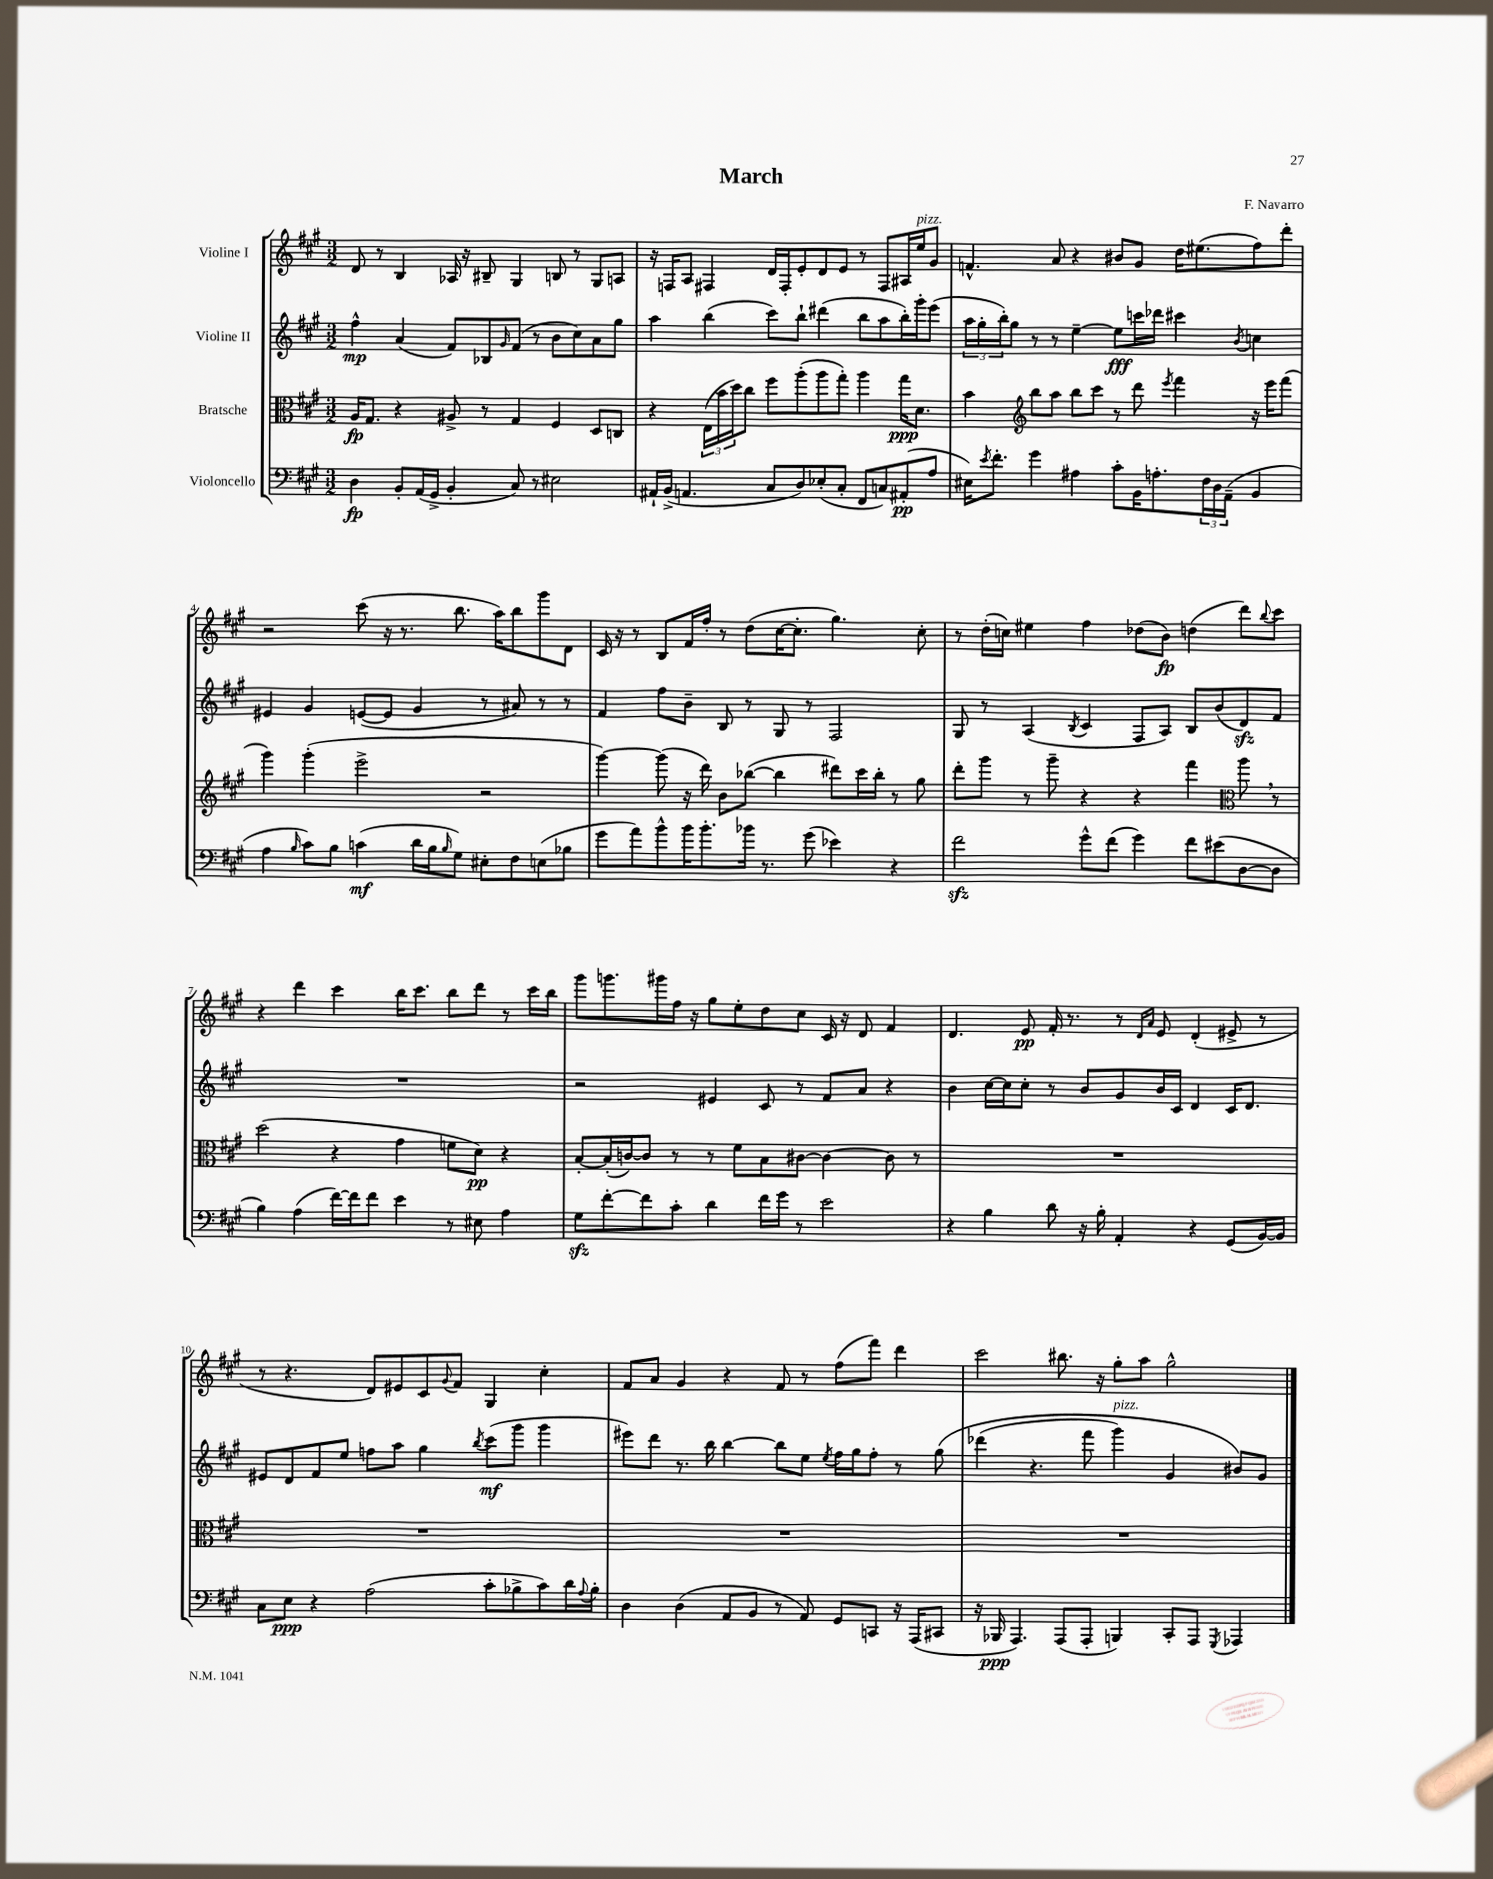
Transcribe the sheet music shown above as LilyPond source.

\header { title = "March" composer = "F. Navarro" }
<<
\new StaffGroup <<
\new Staff = "s0" \with { instrumentName = "Violine I" } {
    \clef treble \key a \major \numericTimeSignature \time 3/2
    d'8 r8 b4 aes16 r16 bis8-- gis4 b8 r8 gis8 a8 |
    r16 f16 a8 fis4 d'16 fis16-. e'8-. d'8 e'8 r8 fis8 ais16 e''16^\markup { \italic "pizz." } gis'8 |
    f'4.-^ a'8 r4 bis'8 gis'8 d''16 eis''8.( fis''8) d'''8-. |
    r2 cis'''8( r16 r8. b''8. a''16) b''8 gis'''8 d'8 |
    cis'16 r16 r8 b8 fis'16 fis''16-. r8 d''8( cis''16~ cis''8.-. gis''4.) cis''8-. |
    r8 d''16-.( c''16) eis''4 fis''4 des''8( b'8\fp) d''4( d'''8) \appoggiatura { b''8 } cis'''8 |
    r4 d'''4 cis'''4 b''16 cis'''8. b''8 d'''8 r8 cis'''16 b''16 |
    gis'''8 g'''8. gis'''16 fis''16 r16 gis''8 e''8-. d''8 cis''8 cis'16 r16 d'8 fis'4 |
    d'4. e'8\pp fis'16-. r8. r8 \grace { d'16 a'16 } e'8 d'4-.( eis'8-> r8 |
    r8 r4. d'8) eis'8 cis'8 \appoggiatura { gis'8 } fis'8 gis4 cis''4-. |
    fis'8 a'8 gis'4 r4 fis'8 r8 fis''8( fis'''8) d'''4 |
    cis'''2 bis''8. r16 gis''8-. a''8 gis''2-^ \bar "|." |
}
\new Staff = "s1" \with { instrumentName = "Violine II" } {
    \clef treble \key a \major \numericTimeSignature \time 3/2
    fis''4-^\mp a'4( fis'8) bes8 \grace { gis'16 } fis'8( r8 b'8 cis''8) a'8 gis''8 |
    a''4 b''4( cis'''8) b''8-! dis'''4( b''8 a''8 b''16-.) gis'''16-. e'''8( |
    \tuplet 3/2 { a''16 gis''16-. b''16-.) } gis''8 r8 r8 e''4~-- e''8\fff c'''16 des'''16 cis'''4 \acciaccatura { b'8 } c''4 |
    eis'4 gis'4 e'8~( e'8 gis'4 r8 ais'8) r8 r8 |
    fis'4 fis''8 b'8-- b8 r8 gis8 r8 fis2 |
    gis8 r8 a4( \acciaccatura { b8 } cis'4 fis8 a8) b8 b'8( d'8\sfz) fis'8 |
    R1. |
    r2 eis'4 cis'8 r8 fis'8 a'8 r4 |
    b'4 cis''16~ cis''16 cis''8-. r8 b'8 gis'8 b'16 cis'16 d'4 cis'16 d'8. |
    eis'8 d'8 fis'8 e''8 f''8 a''8 gis''4 \acciaccatura { b''8 } cis'''8\mf( gis'''8 gis'''4 |
    eis'''8) d'''8 r8. b''16 b''4~ b''8 e''8 \acciaccatura { e''8 } fis''16 gis''16 fis''8-. r8 gis''8\( |
    des'''4( r4. fis'''8 gis'''4^\markup { \italic "pizz." }) gis'4 bis'8\) gis'8 \bar "|." |
}
\new Staff = "s2" \with { instrumentName = "Bratsche" } {
    \clef alto \key a \major \numericTimeSignature \time 3/2
    a16\fp gis8. r4 ais8-> r8 gis4 fis4 d8 c8 |
    r4 \tuplet 3/2 { e16( b'16 d''16) } cis''8 fis''8 a''8-.( a''8 gis''8-.) a''4 gis''16\ppp d'8. |
    b'4 \clef treble b''8 a''8 b''8 cis'''8 r8 d'''8 \acciaccatura { e'''8 } fis'''4 r16 e'''16 fis'''8( |
    gis'''4) gis'''4-.( e'''2-> r2 |
    gis'''4~) gis'''8( r16 d'''16) b'8 bes''8~( bes''4 dis'''8) cis'''16 bes''16-. r8 gis''8 |
    d'''8-. gis'''8 r8 gis'''8-- r4 r4 fis'''4 \clef alto a''8 \breathe r8 |
    d''2( r4 gis'4 f'8 d'8\pp) r4 |
    b8~-. b16-.( c'16~) c'8 r8 r8 fis'8 b8 cis'8~ cis'4~ cis'8 r8 |
    R1. |
    R1. |
    R1. |
    R1. \bar "|." |
}
\new Staff = "s3" \with { instrumentName = "Violoncello" } {
    \clef bass \key a \major \numericTimeSignature \time 3/2
    d4\fp b,8-. a,16( gis,16-> b,4-. cis8) r8 eis2 |
    ais,16-! b,16->( a,4. cis8 d8) ees8-.( cis8-. fis,8 c8) ais,8-.\pp( a8 |
    eis16) \acciaccatura { e'8 } fis'8.-. gis'4 ais4 cis'8-. b,16 a8.-. \tuplet 3/2 { fis16 d16 a,16--( } b,4 |
    a4 \grace { b16 } cis'8) b8 c'4\mf( d'16 b16 \grace { b16 } gis8) eis8-. fis8 e8( bes8 |
    gis'8 a'8) b'8-^ b'16 b'8.-. bes'16 r8. gis'8( ees'4) r4 |
    fis'2\sfz gis'8-^ fis'8( gis'4) fis'8 eis'8( d8~ d8 |
    b4) a4( fis'16~) fis'16 fis'8 e'4 r8 eis8 a4 |
    gis8\sfz fis'8~-. fis'8 cis'8-. d'4 fis'16 gis'16 r8 e'2 |
    r4 b4 d'8 r16 b16-. a,4-. r4 gis,8( b,16~) b,16 |
    cis8 e8\ppp r4 a2( cis'8-. bes8-> cis'8) d'16 \appoggiatura { a8 } bes16-. |
    d4 d4( a,8 b,8 r8 a,8) gis,8 c,8 r16 a,,16( cis,8 |
    r16 bes,,16\ppp a,,4.) a,,8( a,,8-. b,,4) cis,8-. a,,8 \acciaccatura { gis,,8 } aes,,4 \bar "|." |
}
>>
>>
